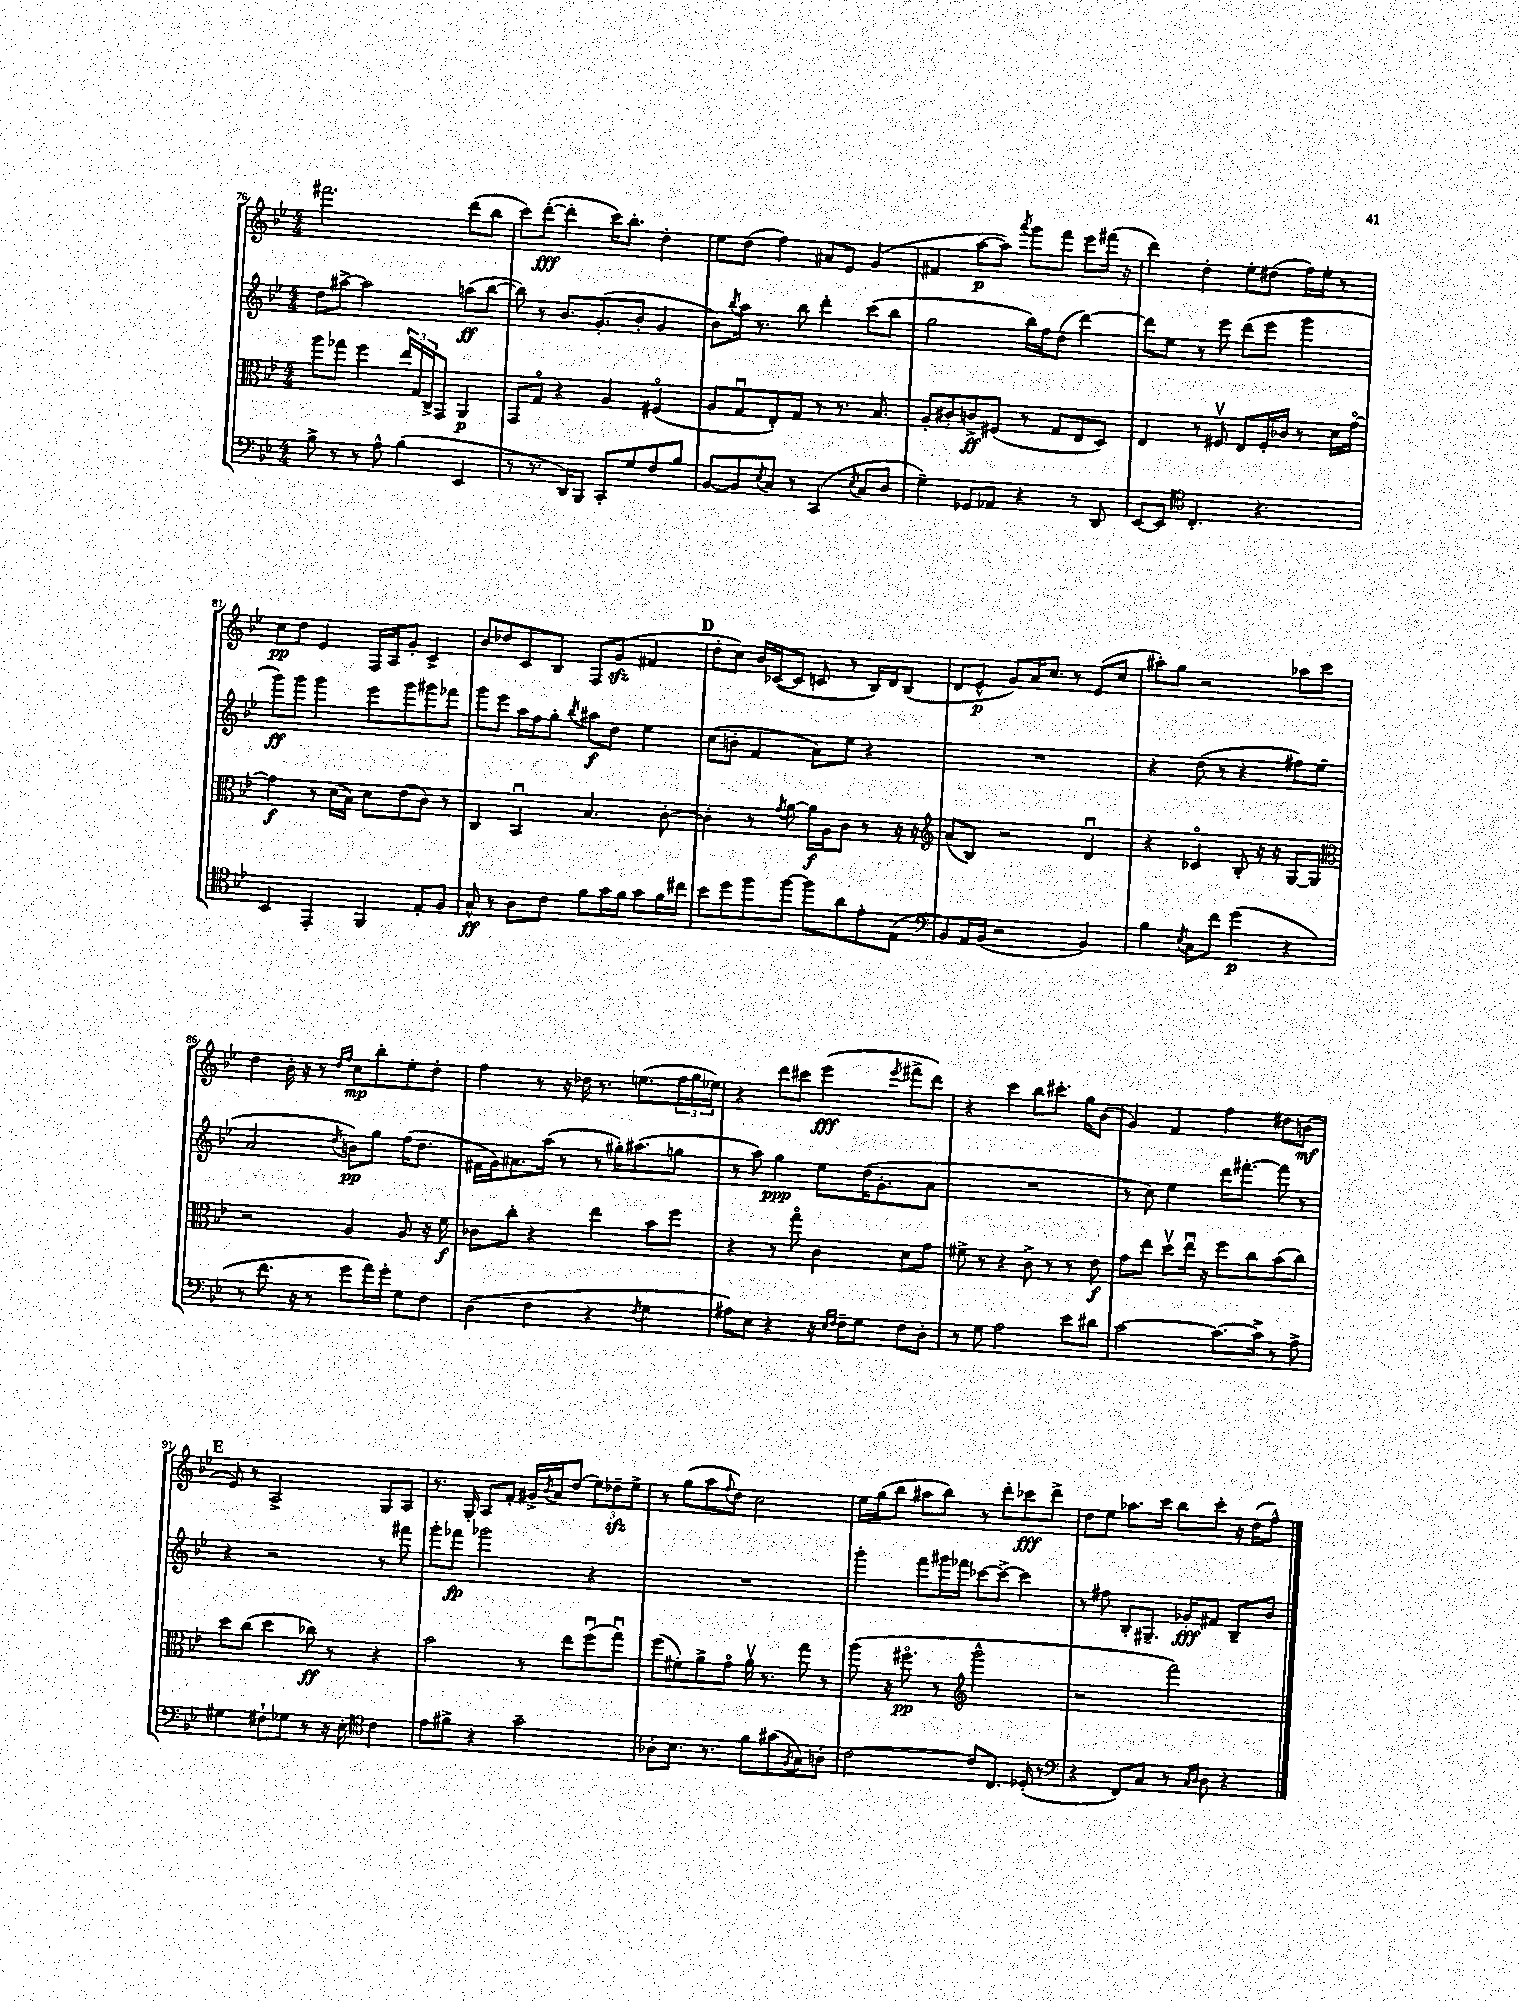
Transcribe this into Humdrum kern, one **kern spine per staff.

**kern	**kern	**kern	**kern
*staff4	*staff3	*staff2	*staff1
*clefF4	*clefC3	*clefG2	*clefG2
*k[b-e-]	*k[b-e-]	*k[b-e-]	*k[b-e-]
*M4/4	*M4/4	*M4/4	*M4/4
8B-^	8aa	8dd	2.fff#
8r	8gg-	[8aa#^	.
8r	4ff	2aa#]	.
8A^^	.	.	.
(4B-	24ee-	.	.
.	24G	.	.
.	24C^	.	.
.	8GG	.	.
4EE-	4AA	(8aa	(8ddd
.	.	[8bb-	8bb-
=	=	=	=
8r	8GG	8bb-])	8ccc)
8.r	8Go	8r	([8ddd'
.	4r	8.b-	4ddd']
16DD)	.	.	.
8BBB-	.	.	.
.	.	(8.g'	.
8CC'	4A	.	16ccc)
.	.	.	8.bb-'
8G	.	8b-'	.
8F	(4F#o	4g	4dd'
8B-	.	.	.
=	=	=	=
[8BB-	8A	8b-)	8ee-
.	.	8qbb-	.
8BB-]	8Gu	16aa	(8dd
.	.	8.r	.
8qE-	.	.	.
8C	8E-')	.	4ff)
8r	8G	8bb-	.
(4CC	8r	4ddd'	8a#
.	8.r	.	8e-
8qE-	.	.	.
8C	.	(8ccc	(4g
.	8.B-	.	.
8D	.	8bb-	.
=	=	=	=
4G~)	8A'	2gg	4f#
.	8c#'	.	.
8GG-	8c^	.	[8aa
8AA-	(8F#	.	8aa])
.	.	.	8qaaa
4r	8r	16bb-)	8ggg
.	.	16ff	.
.	8G	(8dd	8fff
8r	8E-	[4ddd)	8eee-
8DD	8D)	.	(16fff#
.	.	.	16r
=	=	=	=
[8EE-	4E-	8ddd]	4ddd)
8EE-]	.	8ee-	.
*clefC4	*	*	*
4.C'	8r	8r	4dd'
.	8F#v	8eee-	.
.	8E-	(8ddd	8ee-'
4.r	16F#'	8eee-	(8dd#
.	16c-	.	.
.	8r	4ggg	16ff)
.	.	.	16ee-'
.	16d	.	8r
.	[16go	.	.
=	=	=	=
4BB-	4g]	8ggg)	8cc
.	.	8ggg	8dd
4EE-'	8r	4ggg	4e-
.	(16d	.	.
.	16B-)	.	.
4FF	8d	8eee-	16F
.	.	.	16A
.	(8e-	8ggg	8g'
8E-'	8c)	8ggg#	4c^
8F	8r	8fff-	.
=	=	=	=
8G^^	4C	8ggg	8b-
8r	.	8eee-	8dd-
8A	4BB-u	16aa	8c
.	.	16ff	.
8c	.	8gg'	8B-
.	.	8qbb-	.
8f	4.B-	8aa#	8F
16g	.	8dd	(8g
16f	.	.	.
8g	.	4ee-	4f#
16f	[8c'	.	.
16cc#	.	.	.
=	=	=	=
8b-	4c']	(8cc	8dd'
8dd	.	8b'	8cc)
8ff	8r	4f	16b-
.	.	.	([16c-
.	8qg	.	.
[8ff	[8a	.	8c-]
8ff]	16a]	8a)	8c
.	16A	.	.
8a	8c	8ee-	8r
8e-'	8r	4r	16B-)
.	.	.	16d
(8E-	16r	.	(8B-
.	16r	.	.
=	=	=	=
*clefF4	*clefG2	*	*
8BB-)	(8a	1r	8d
16AA	8B-)	.	8e-^^
(16BB-	.	.	.
2r	2r	.	8g)
.	.	.	16a
.	.	.	8.cc
.	.	.	8r
4BB-)	4du	.	(8e-
.	.	.	8cc
=	=	=	=
4B-	4r	4r	8aa#')
.	.	.	8gg
8qE-	.	.	.
8C	4c-o	(8dd	2r
8f	.	8r	.
(4g	8B-'	4r	.
.	16r	.	.
.	16r	.	.
4r	[8G	8ff#)	8aa-
.	8G]	(8ee-	8ccc
=	=	=	=
*	*clefC3	*	*
8r	2r	2a	4dd
8.f	.	.	.
.	.	.	16b-'
16r	.	.	16r
8r	.	.	8r
.	.	.	16qqdd
.	.	8qdd	16qqff
8g	4A	8b)	8cc
16a)	.	8gg	8bb-'
16g'	.	.	.
8G	8A	(16ff	8ee-'
.	.	8.dd	.
8F	16r	.	8dd'
.	16f	.	.
=	=	=	=
(4D	8c-	16f#	4ff
.	.	16g)	.
.	8cc'	8.a#	.
4F	4r	.	8r
.	.	(16aa	.
.	.	8r	16r
.	.	.	16dd-
4r	4ee-	8r	8.r
.	.	16gg#')	.
.	.	(8.aa#	(8.ee
8qF	.	.	.
4G	8b-	.	.
.	8ff	8gg	24ff
.	.	.	24gg
.	.	.	24ee-)
=	=	=	=
8A#)	4r	8r	4r
8E-	.	8aa)	.
4r	8r	4gg	8ddd
.	8ggo	.	8ccc#
16r	4c	8ee-	(4eee-
16qqE-	.	.	.
16qqF	.	.	.
16F~	.	.	.
8G	.	(16dd	.
.	.	8.g'	.
.	.	.	8qeee-
8F	8d	.	8fff#^
8D'	8g	8a	8ddd)
=	=	=	=
8r	8f#^	1r	4r
8G	8r	.	.
2A	4r	.	4ccc
.	8c^	.	8bb-
.	8r	.	8.ccc#'
8e-	8r	.	.
.	.	.	16gg
8d#	8e-	.	(8b-
=	=	=	=
[2c	8g	8r	4g)
.	8ee-	8cc)	.
.	8ddv	4ee-	4f
.	16ee-u	.	.
.	16r	.	.
8.c_	8ff	16ddd	4ff
.	.	[8.fff#'	.
.	8cc	.	.
16c^]	.	.	.
8r	(8b-	8fff#]	8dd#
8A^	8cc)	8r	(8b
=	=	=	=
4G#	8dd	4r	8e-)
.	(8cc	.	8r
8F#`	4dd	2r	2A^
8G-	.	.	.
8r	8cc-)	.	.
16r	8r	.	.
16E-'	.	.	.
*clefC4	*	*	*
4c	4r	8r	8G
.	.	8fff#	8A
=	=	=	=
8e-	2b-	8ggg'	8.r
8f#^	.	8fff-	.
.	.	.	16G'
4r	.	2ggg-	8A
.	.	.	8f'
2g~	8r	.	16g#^
.	.	.	8qb-
.	.	.	16a
.	8ee-	.	(8dd
.	(8ffu	4r	12ee-)
.	.	.	12dd-~
.	8ggu)	.	.
.	.	.	12ee-^
=	=	=	=
8A-'	(8ff	1r	8r
8.B-	8f#')	.	(8gg
.	8a^	.	8aa
8.r	.	.	.
.	.	.	8qqff
.	8go	.	8dd)
8f	16av	.	2cc
.	8.r	.	.
(8g#	.	.	.
8qF	.	.	.
8G)	8gg	.	.
8A'	8r	.	.
=	=	=	=
[2c	(8aa	4ggg'	16ee-
.	.	.	(16gg
.	16r	.	8bb-
.	8.ff#o	.	.
.	.	8fff	8aa#
.	8r	16ggg#	8bb-)
.	.	16fff-	.
*	*clefG2	*	*
8c]	2ggg^^	[8ccc-	8r
8.C	.	8ccc-^_	8ddd'
.	.	4ccc-]	8ccc-
(16D-'	.	.	.
8r	.	.	8ddd^
=	=	=	=
*clefF4	*	*	*
4r	2r	8r	8dd
.	.	8ff#	8ee-
8FF)	.	8B-'	8.aa-
8C	.	8.G#~	.
.	.	.	16ccc
8r	2fff)	.	8bb-
.	.	16g-'	.
16qqC	.	.	.
16qqD	.	.	.
8D	.	8f#	8ccc'
4r	.	8B-~	16r
.	.	.	(16dd
.	.	8b-	8ff^^)
==	==	==	==
*-	*-	*-	*-
